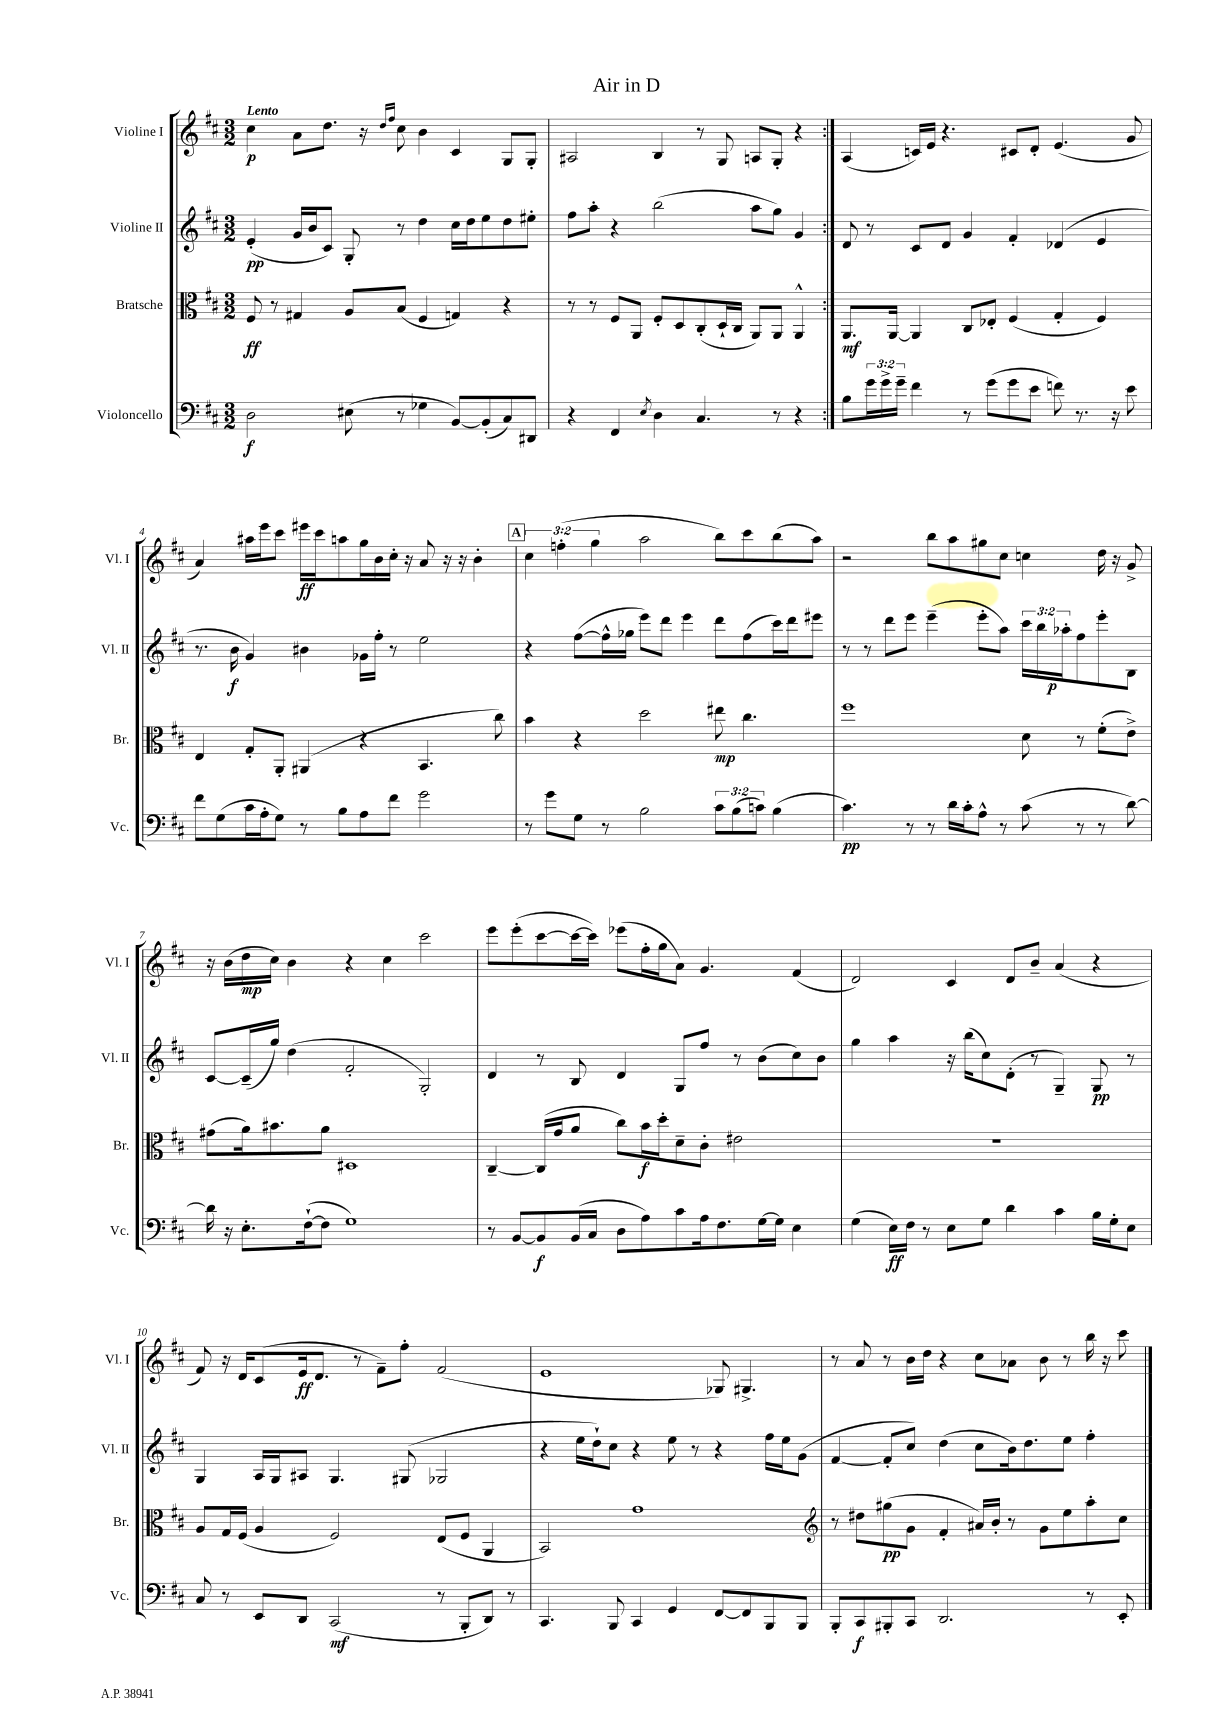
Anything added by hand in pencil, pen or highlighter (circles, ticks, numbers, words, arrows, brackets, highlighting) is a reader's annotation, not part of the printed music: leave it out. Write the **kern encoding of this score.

**kern	**dynam	**kern	**dynam	**kern	**dynam	**kern	**dynam
*part4	*part4	*part3	*part3	*part2	*part2	*part1	*part1
*staff4	*staff4	*staff3	*staff3	*staff2	*staff2	*staff1	*staff1
*I"Violoncello	*	*I"Bratsche	*	*I"Violine II	*	*I"Violine I	*
*I'Vc.	*	*I'Br.	*	*I'Vl. II	*	*I'Vl. I	*
*clefF4	*	*clefC3	*	*clefG2	*	*clefG2	*
*k[f#c#]	*	*k[f#c#]	*	*k[f#c#]	*	*k[f#c#]	*
*M3/2	*	*M3/2	*	*M3/2	*	*M3/2	*
=1	=1	=1	=1	=1	=1	=1	=1
!	!	!	!	!	!	!LO:TX:a:B:t=Lento	!
2D\	f	8F#/	ff	(4e'/	pp	4cc#\	p
.	.	8r	.	.	.	.	.
.	.	4G#X/	.	16g/LL	.	8a\L	.
.	.	.	.	16b/J	.	.	.
.	.	.	.	8c#/J)	.	8.dd\J	.
(8E#X\	.	8A/L	.	8G'/	.	.	.
.	.	.	.	.	.	16r	.
.	.	.	.	.	.	16qqdd/LL	.
.	.	.	.	.	.	16qqff#/JJ	.
8r	.	(8B/J	.	8r	.	8cc#\	.
4G-X\	.	4F#/	.	4dd\	.	4b\	.
[8BB/L)	.	4Gn/)	.	16cc#\LL	.	4c#/	.
.	.	.	.	16dd\J	.	.	.
(8BB'/]	.	.	.	8ee\	.	.	.
8C#/)	.	4r	.	8dd\	.	8G/L	.
8DD#X/J	.	.	.	8ee#X'\J	.	8G'/J	.
=2	=2	=2	=2	=2	=2	=2	=2
4r	.	8r	.	8ff#\L	.	2A#X/	.
.	.	8r	.	8aa'\J	.	.	.
4FF#/	.	8F#/L	.	4r	.	.	.
.	.	8AA/J	.	.	.	.	.
8qE/	.	.	.	.	.	.	.
4D\	.	8F#'/L	.	(2bb\	.	4B/	.
.	.	8D/	.	.	.	.	.
4.C#/	.	(8C#'/	.	.	.	8r	.
.	.	16D`/L	.	.	.	8G/	.
.	.	16C#/JJ	.	.	.	.	.
.	.	8AA/L)	.	8aa\L	.	8An/L	.
8r	.	8AA/J	.	8gg\J)	.	8G'/J	.
4r	.	4AA^^/	.	4g/	.	4r	.
=3:|!	=3:|!	=3:|!	=3:|!	=3:|!	=3:|!	=3:|!	=3:|!
8B\L	.	8.AA/L	mf	8d/	.	(4A/	.
24g\L	.	.	.	8r	.	.	.
24g^\	.	.	.	.	.	.	.
.	.	[16AA/Jk	.	.	.	.	.
24g~\JJ	.	.	.	.	.	.	.
4f#\	.	4AA/]	.	8c#/L	.	16cn/LL)	.
.	.	.	.	.	.	16e/JJ	.
.	.	.	.	8d/J	.	4.r	.
8r	.	8C#/L	.	4g/	.	.	.
(8g\L	.	8E-X'/J	.	.	.	.	.
8g\	.	(4F#/	.	4f#'/	.	8c#X/L	.
8e\J	.	.	.	.	.	8d'/J	.
8fn\)	.	4G'/	.	(4d-X/	.	(4.e/	.
8.r	.	.	.	.	.	.	.
.	.	4F#/)	.	4e/	.	.	.
16r	.	.	.	.	.	.	.
8e\	.	.	.	.	.	8g/	.
!!LO:LB:g=z
=4	=4	=4	=4	=4	=4	=4	=4
8f#\L	.	4E/	.	8.r	.	4a/)	.
(8G\	.	.	.	.	.	.	.
.	.	.	.	16b\	f	.	.
16c#\L	.	8G'/L	.	4g/)	.	16aa#X\LL	.
16A'\J	.	.	.	.	.	16eee\J	.
8G\J)	.	8AA'/J	.	.	.	8ccc#\J	.
8r	.	(4AA#X/	.	4b#X\	.	16eee#X\LL	ff
.	.	.	.	.	.	16ccc#\J	.
8B\L	.	.	.	.	.	8aan\	.
8A\	.	4r	.	16g-X\LL	.	16gg\L	.
.	.	.	.	16ff#'\JJ	.	16b\	.
8f#\J	.	.	.	8r	.	16cc#'\JJ	.
.	.	.	.	.	.	16r	.
2g\	.	4.BB/	.	2ee\	.	8a/	.
.	.	.	.	.	.	16r	.
.	.	.	.	.	.	16r	.
.	.	.	.	.	.	4b'\	.
.	.	8cc#\)	.	.	.	.	.
!!LO:REH:place=s1:t=A
=5	=5	=5	=5	=5	=5	=5	=5
8r	.	4b\	.	4r	.	6cc#\	.
8g\L	.	.	.	.	.	.	.
.	.	.	.	.	.	(6ffn'\	.
8G\J	.	4r	.	([8ff#\L	.	.	.
.	.	.	.	.	.	6gg\	.
8r	.	.	.	16ff#^^\L]	.	.	.
.	.	.	.	16gg-X\JJ	.	.	.
2B\	.	2dd\	.	8eee\L)	.	2aa\	.
.	.	.	.	8ddd\J	.	.	.
.	.	.	.	4eee\	.	.	.
12c#\L	.	8ee#X\	mp	8ddd\L	.	8bb\L)	.
(12B\	.	.	.	.	.	.	.
.	.	4.cc#\	.	(8ff#\	.	8ccc#\	.
12cn\J)	.	.	.	.	.	.	.
(4B\	.	.	.	16ccc#\L)	.	(8bb\	.
.	.	.	.	16ddd\J	.	.	.
.	.	.	.	8eee#X\J	.	8aa\J)	.
=6	=6	=6	=6	=6	=6	=6	=6
4.c#\)	pp	1ff#	.	8r	.	2r	.
.	.	.	.	8r	.	.	.
.	.	.	.	8ddd\L	.	.	.
8r	.	.	.	8eee\J	.	.	.
8r	.	.	.	(4eee~\	.	8bb\L	.
16d\LL	.	.	.	.	.	8aa\	.
16c#'\J	.	.	.	.	.	.	.
8A^^\J	.	.	.	8eee'\L	.	8gg#X\	.
8r	.	.	.	8aa\J)	.	8cc#\J	.
(8c#\	.	8d\	.	24ccc#\LL	.	4ccn\	.
.	.	.	.	24bb\	.	.	.
.	.	.	.	24aa-X'\J	p	.	.
8r	.	8r	.	8ff#\	.	.	.
8r	.	(8f#'\L	.	8eee'\	.	16dd\	.
.	.	.	.	.	.	16r	.
[8d\)	.	8e^\J)	.	8B\J	.	8g^/	.
!!LO:LB:g=z
=7	=7	=7	=7	=7	=7	=7	=7
16d\]	.	(8g#X\L	.	[8c#/L	.	16r	.
16r	.	.	.	.	.	(16b\LL	.
8.E'\L	.	16a\k)	.	(16c#~/L]	.	16dd\	mp
.	.	8.b#X\	.	16gg/JJ)	.	16cc#\JJ)	.
.	.	.	.	(4dd\	.	4b\	.
([16F#`\k	.	.	.	.	.	.	.
8F#\J]	.	8a\J	.	.	.	.	.
1G)	.	1D#X	.	2f#'/	.	4r	.
.	.	.	.	.	.	4cc#\	.
.	.	.	.	2G'/)	.	2ccc#\	.
=8	=8	=8	=8	=8	=8	=8	=8
8r	.	[4C#~/	.	4d/	.	8eee\L	.
[8BB/L	.	.	.	.	.	(8eee'\	.
8BB/]	f	(16C#/LL]	.	8r	.	[8ccc#\	.
.	.	16g/J	.	.	.	.	.
(16BB/L	.	8a/J	.	8B/	.	16ccc#\L_	.
16C#/JJ	.	.	.	.	.	16ccc#\JJ])	.
8D\L	.	8cc#\L)	.	4d/	.	(8eee-X\L	.
8A\)	.	16b\L	f	.	.	16ff#'\L	.
.	.	16dd'\J	.	.	.	16gg\J	.
8c#\	.	8d~\	.	8G/L	.	8a\J)	.
16A\k	.	8c#'\J	.	8ff#/J	.	4.g/	.
8.F#\	.	.	.	.	.	.	.
.	.	2e#X\	.	8r	.	.	.
[16G\L	.	.	.	(8b\L	.	.	.
16G\JJ]	.	.	.	.	.	.	.
4E\	.	.	.	8cc#\)	.	(4f#/	.
.	.	.	.	8b\J	.	.	.
=9	=9	=9	=9	=9	=9	=9	=9
(4G\	.	1.r	.	4gg\	.	2d/)	.
16E\LL)	ff	.	.	4aa\	.	.	.
16F#\JJ	.	.	.	.	.	.	.
8r	.	.	.	.	.	.	.
8E\L	.	.	.	16r	.	4c#/	.
.	.	.	.	(16bb\KL	.	.	.
8G\J	.	.	.	8cc#\)	.	.	.
4d\	.	.	.	(8d'\J	.	8d/L	.
.	.	.	.	8r	.	8b~/J	.
4c#\	.	.	.	4G~/)	.	(4a/	.
16B\LL	.	.	.	8G/	pp	4r	.
16G'\J	.	.	.	.	.	.	.
8E\J	.	.	.	8r	.	.	.
!!LO:LB:g=z
=10	=10	=10	=10	=10	=10	=10	=10
8C#/	.	8A/L	.	4G/	.	8f#/)	.
8r	.	16G/L	.	.	.	16r	.
.	.	(16F#/JJ	.	.	.	16d/KL	.
8EE/L	.	4A/	.	16A/LL	.	(8c#/	.
.	.	.	.	16G/J	.	.	.
8DD/J	.	.	.	8A#X/J	.	16e/k	ff
.	.	.	.	.	.	8.d/J	.
(2CC#/	mf	2F#/)	.	4.G/	.	.	.
.	.	.	.	.	.	8r	.
.	.	.	.	.	.	8f#~\L)	.
.	.	.	.	(8G#X/	.	8ff#'\J	.
8r	.	(8E/L	.	2G-X/	.	(2f#/	.
8BBB'/L	.	8F#/J	.	.	.	.	.
8DD/J)	.	4AA/	.	.	.	.	.
8r	.	.	.	.	.	.	.
=11	=11	=11	=11	=11	=11	=11	=11
4.CC#/	.	2BB/)	.	4r	.	1e	.
.	.	.	.	16ee\LL	.	.	.
.	.	.	.	16dd`\J)	.	.	.
8BBB/	.	.	.	8cc#\J	.	.	.
4CC#/	.	1g	.	4r	.	.	.
4GG/	.	.	.	8ee\	.	.	.
.	.	.	.	8r	.	.	.
[8FF#/L	.	.	.	4r	.	8G-X/)	.
8FF#/]	.	.	.	.	.	4.G#X^/	.
8BBB/	.	.	.	16ff#\LL	.	.	.
.	.	.	.	16ee\J	.	.	.
8BBB/J	.	.	.	(8g\J	.	.	.
=12	=12	=12	=12	=12	=12	=12	=12
*	*	*clefG2	*	*	*	*	*
8BBB'/L	.	8r	.	[4f#/	.	8r	.
8CC#/	f	8dd#X\L	.	.	.	8a/	.
8BBB#X'/	.	(8gg#X\	pp	8f#'/L]	.	8r	.
8CC#/J	.	8g\J	.	8cc#/J)	.	16b\LL	.
.	.	.	.	.	.	16dd\JJ	.
2.DD/	.	4f#'/	.	(4dd\	.	4r	.
.	.	16a#X/LL)	.	8cc#\L	.	8cc#\L	.
.	.	16b'/JJ	.	.	.	.	.
.	.	8r	.	16b\k)	.	8a-X\J	.
.	.	.	.	8.dd\	.	.	.
.	.	8g\L	.	.	.	8b\	.
.	.	8ee\	.	8ee\J	.	8r	.
8r	.	8aa'\	.	4ff#'\	.	16bb\	.
.	.	.	.	.	.	16r	.
8EE'/	.	8cc#\J	.	.	.	8ccc#\	.
==	==	==	==	==	==	==	==
*-	*-	*-	*-	*-	*-	*-	*-
